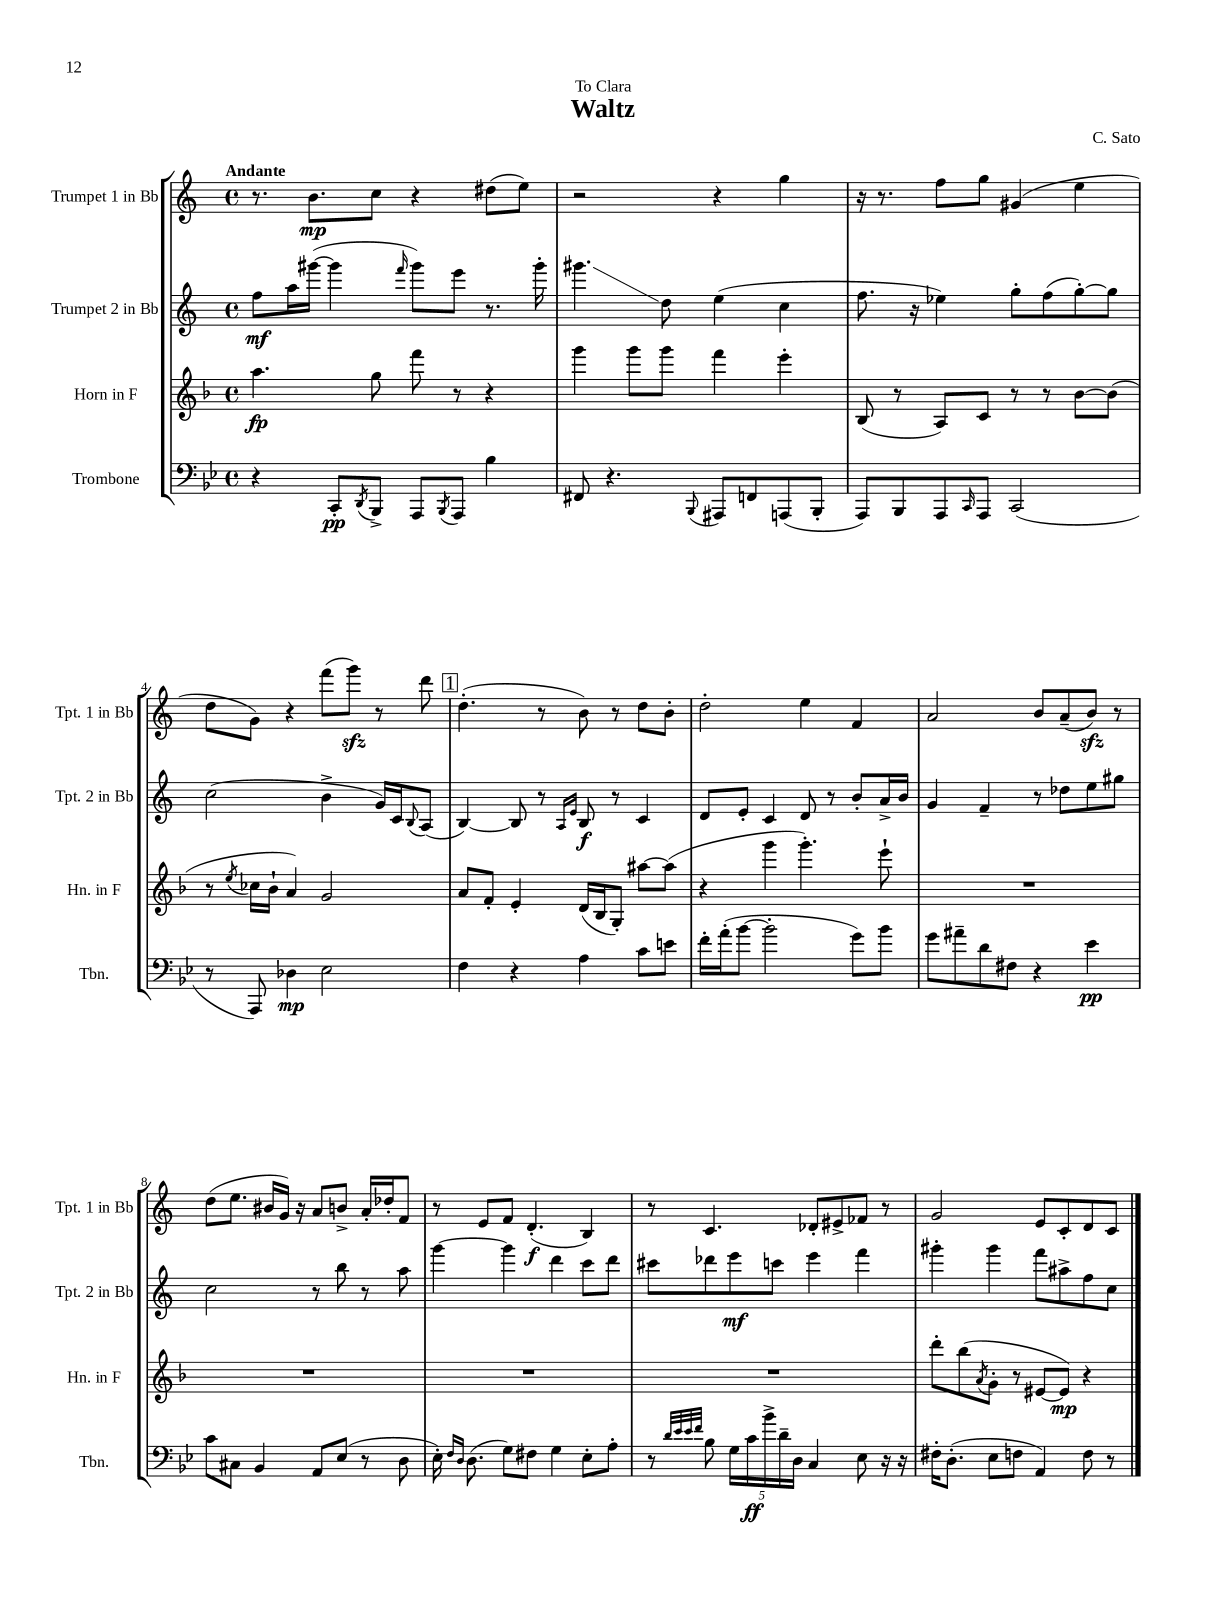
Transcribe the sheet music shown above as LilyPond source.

\header { title = "Waltz" composer = "C. Sato" dedication = "To Clara" }
<<
\new StaffGroup <<
\new Staff = "s0" \with { instrumentName = "Trumpet 1 in Bb" shortInstrumentName = "Tpt. 1 in Bb" } {
    \clef treble \key c \major \defaultTimeSignature \time 4/4 \tempo "Andante"
    r8. b'8.\mp c''8 r4 dis''8( e''8) |
    r2 r4 g''4 |
    r16 r8. f''8 g''8 gis'4( e''4 |
    d''8 g'8) r4 f'''8( g'''8\sfz) r8 d'''8 |
    \mark \markup { \box "1" } d''4.-.( r8 b'8) r8 d''8 b'8-. |
    d''2-. e''4 f'4 |
    a'2 b'8 a'8--( b'8\sfz) r8 |
    d''8( e''8. bis'16 g'16) r16 a'8 b'8-> a'16-. des''16-. f'8 |
    r8 e'8 f'8 d'4.-.\f( b4) |
    r8 c'4. des'8-. eis'8-> fes'8 r8 |
    g'2 e'8 c'8-. d'8 c'8 \bar "|." |
}
\new Staff = "s1" \with { instrumentName = "Trumpet 2 in Bb" shortInstrumentName = "Tpt. 2 in Bb" } {
    \clef treble \key c \major \defaultTimeSignature \time 4/4
    f''8\mf a''16 gis'''16~( gis'''4 \grace { f'''16 } gis'''8) e'''8 r8. gis'''16-. |
    gis'''4.\glissando d''8 e''4( c''4 |
    f''8. r16 ees''4) g''8-. f''8( g''8~-.) g''8 |
    c''2( b'4-> g'16) c'16 \appoggiatura { b8 } a8( |
    \mark \markup { \box "1" } b4~) b8 r8 \grace { a16 e'16 } b8\f r8 c'4 |
    d'8 e'8-. c'4 d'8 r8 b'8-. a'16-> b'16 |
    g'4 f'4-- r8 des''8 e''8 gis''8 |
    c''2 r8 b''8 r8 a''8 |
    g'''4~ g'''4 d'''4 c'''8 d'''8 |
    cis'''8 des'''8 e'''8\mf c'''8 e'''4 f'''4 |
    gis'''4-. gis'''4 f'''8 ais''8-> f''8 c''8 \bar "|." |
}
\new Staff = "s2" \with { instrumentName = "Horn in F" shortInstrumentName = "Hn. in F" } {
    \clef treble \key f \major \defaultTimeSignature \time 4/4
    a''4.\fp g''8 f'''8 r8 r4 |
    g'''4 g'''8 g'''8 f'''4 e'''4-. |
    bes8( r8 a8) c'8 r8 r8 bes'8~ bes'8( |
    r8 \acciaccatura { e''8 } ces''16 bes'16-! a'4) g'2 |
    \mark \markup { \box "1" } a'8 f'8-. e'4-. d'16( bes16 g8-.) ais''8~ ais''8( |
    r4 g'''4 g'''4.-.) e'''8-! |
    R1 |
    R1 |
    R1 |
    R1 |
    d'''8-. bes''8( \acciaccatura { a'8 } g'8-. r8 eis'8~ eis'8\mp) r4 \bar "|." |
}
\new Staff = "s3" \with { instrumentName = "Trombone" shortInstrumentName = "Tbn." } {
    \clef bass \key bes \major \defaultTimeSignature \time 4/4
    r4 c,8-.\pp \acciaccatura { d,8 } bes,,8-> a,,8 \acciaccatura { bes,,8 } a,,8 bes4 |
    fis,8 r4. \appoggiatura { bes,,8 } ais,,8 f,8 a,,8( bes,,8-. |
    a,,8) bes,,8 a,,8 \grace { c,16 } a,,8 c,2( |
    r8 a,,8) des4\mp ees2 |
    \mark \markup { \box "1" } f4 r4 a4 c'8 e'8 |
    f'16-. a'16-.( bes'8~ bes'2-. g'8) bes'8 |
    g'8 ais'8-- d'8 fis8 r4 ees'4\pp |
    c'8 cis8 bes,4 a,8 ees8( r8 d8 |
    ees16-.) \grace { f16 d16 } d8.( g8) fis8 g4 ees8-. a8-. |
    r8 \grace { d'32 ees'32 ees'32 f'32 } bes8 \tuplet 5/4 { g16 c'16\ff bes'16-> d'16-- d16 } c4 ees8 r16 r16 |
    fis16-. d8.-.( ees8 f8 a,4) f8 r8 \bar "|." |
}
>>
>>
